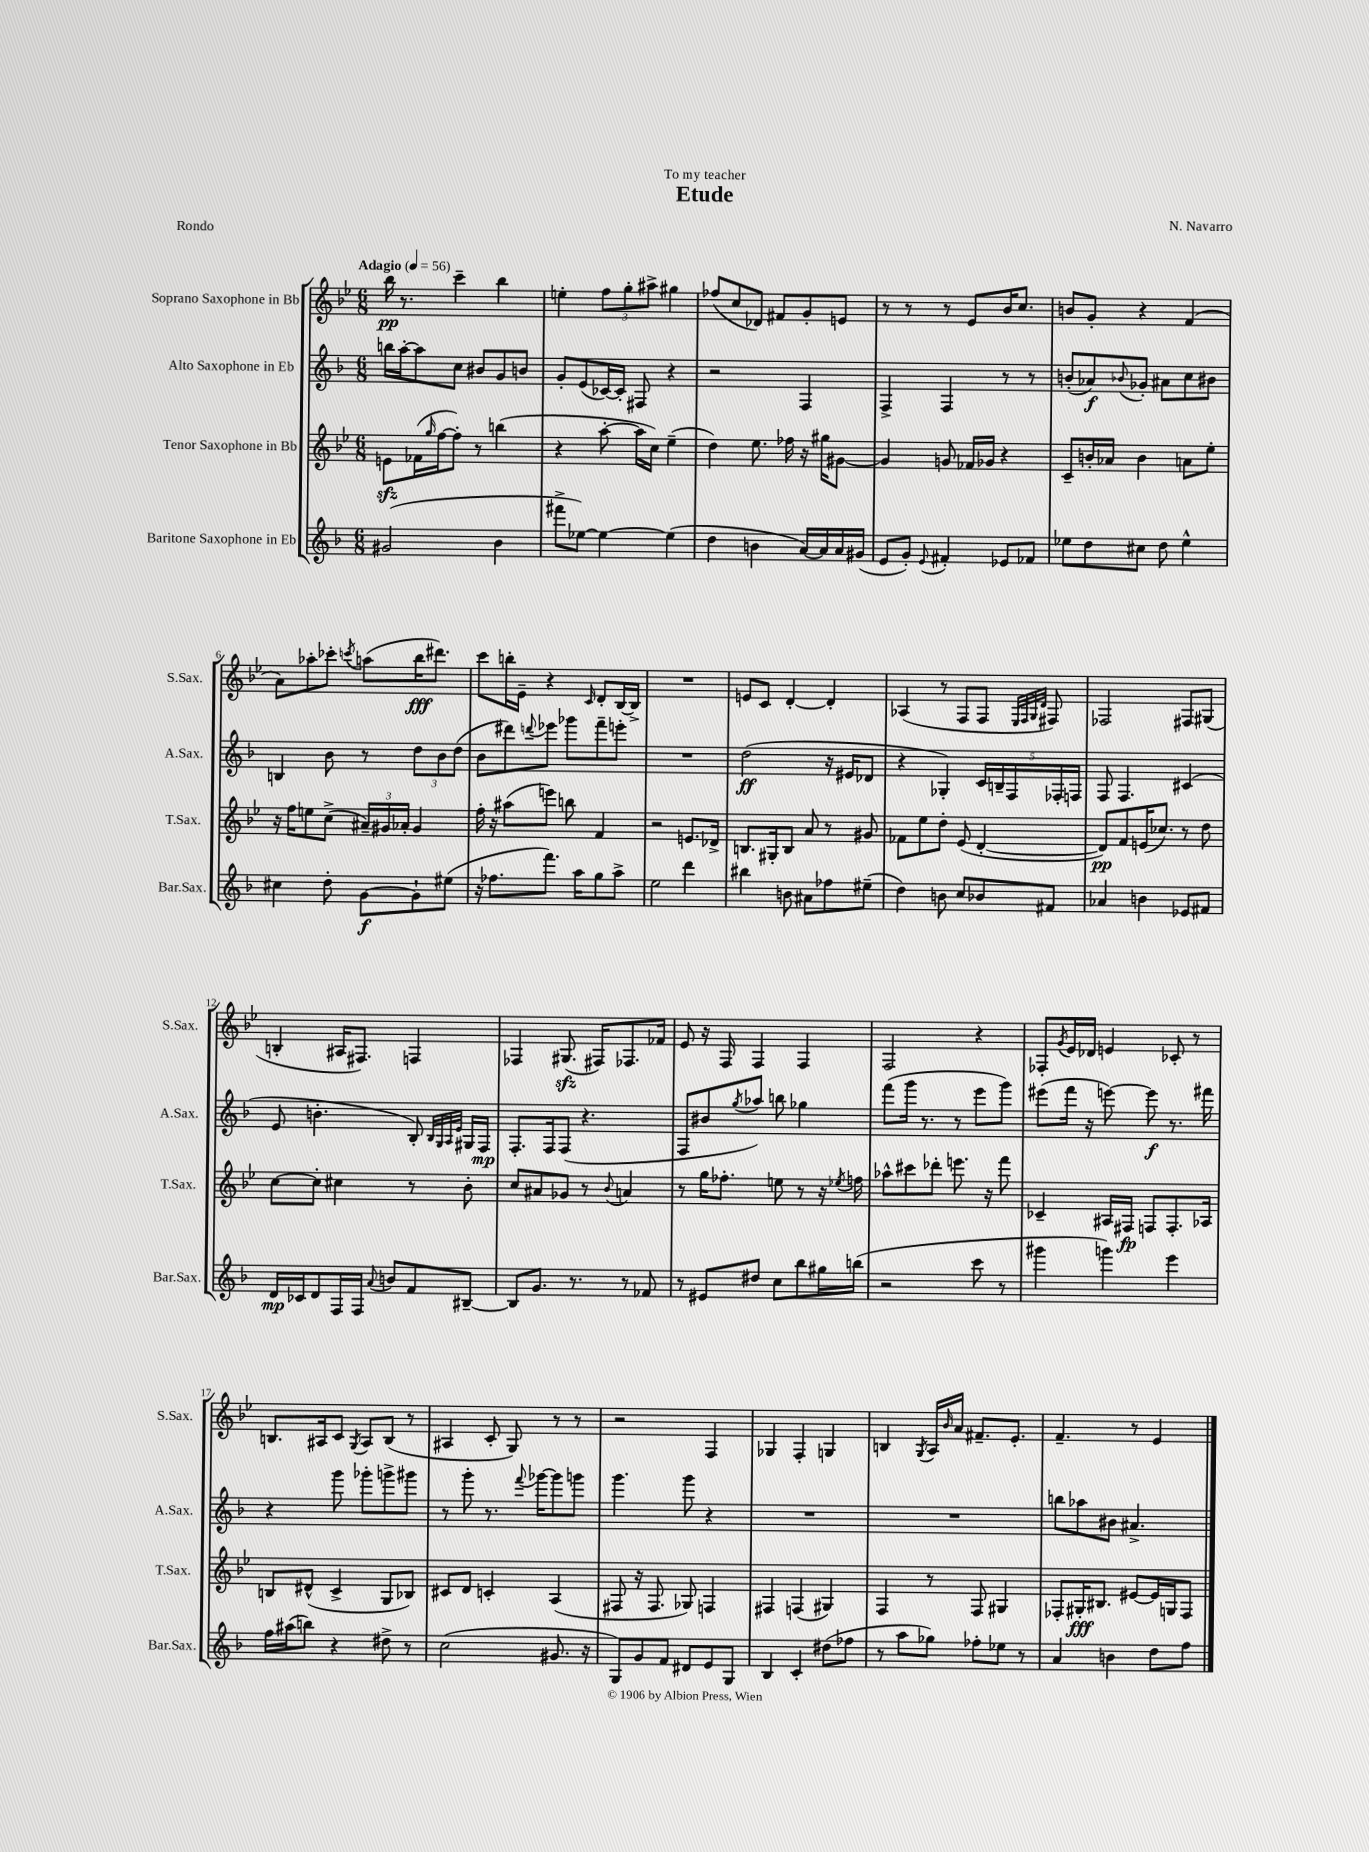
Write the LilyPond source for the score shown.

\header { title = "Etude" composer = "N. Navarro" dedication = "To my teacher" piece = "Rondo" }
<<
\new StaffGroup <<
\new Staff = "s0" \with { instrumentName = "Soprano Saxophone in Bb" shortInstrumentName = "S.Sax." } {
    \clef treble \key bes \major \numericTimeSignature \time 6/8 \tempo "Adagio" 4 = 56
    bes''16\pp r8. c'''4-- bes''4 |
    e''4-. \tuplet 3/2 { f''8 g''8-. ais''8-> } gis''4 |
    fes''8( c''8 des'8) fis'8 g'8-. e'8 |
    r8 r8 r8 ees'8 bes'16 c''8. |
    b'8 g'8-. r4 f'4( |
    a'8) aes''8-. ces'''8-. \acciaccatura { c'''8 } a''8( bes''16\fff dis'''8.) |
    c'''8 b''16-. ees'16-- r4 \grace { c'16 } d'8-. bes16~ bes16-> |
    R2. |
    e'8 c'8 d'4~-. d'4-. |
    aes4( r8 f8 f8 \grace { ees32 f32 g32 d'32 } fis8) |
    fes2 fis8 gis8( |
    b4-. ais16 fis8.) f4 |
    fes4 gis8.\sfz( fis16) fes8. fes'16 |
    ees'8 r16 f16 f4 f4 |
    f2 r4 |
    fes8-. \acciaccatura { g'8 } ees'16 des'16 e'4 ces'8-. r8 |
    b8. ais16 c'8 \acciaccatura { g8 } ais8 b8( r8 |
    ais4 c'8-. g8) r8 r8 |
    r2 f4 |
    ges4 f4-. g4 |
    b4 \acciaccatura { g8 } a16 \grace { bes'16 } a'16 fis'8.-- ees'8.-. |
    f'4.-- r8 ees'4 \bar "|." |
}
\new Staff = "s1" \with { instrumentName = "Alto Saxophone in Eb" shortInstrumentName = "A.Sax." } {
    \clef treble \key f \major \numericTimeSignature \time 6/8
    b''16 a''16~-. a''8 c''8 bis'8 g'8 b'8 |
    g'8-. e'8( ces'16~) ces'16-. fis8 r4 |
    r2 f4 |
    f4-> f4 r8 r8 |
    b'8-.( aes'8\f) \appoggiatura { bes'8 } ges'8-. ais'8 c''8 bis'8 |
    b4 bes'8 r8 \tuplet 3/2 { d''8 bes'8 d''8( } |
    bes'8 dis'''8) \appoggiatura { d'''8 } ees'''8 ges'''8 f'''8-- e'''8-. |
    R2. |
    d''2\ff( r16 eis'16 des'8 |
    r4 ges4-.) \tuplet 5/4 { c'16 b16-- f16 fes16-. f16 } |
    f8 f4. cis'4( |
    e'8 b'4.-. bes8-.) \grace { bes32 g32 a32 e'32 } gis16 f16\mp |
    f8.-. f16 f8( r4. |
    f8 bis'8 \acciaccatura { g''8 } aes''8) b''8 ges''4 |
    f'''8( g'''16 r8. r8 e'''8 g'''8) |
    eis'''8( f'''16 r16 e'''8~) e'''8\f r8. fis'''16 |
    r4 g'''8 ges'''8-. g'''8-> gis'''8 |
    r8 g'''8-. r8. \appoggiatura { f'''8 } ges'''16~ ges'''8 g'''8 |
    g'''4. g'''8 r4 |
    R2. |
    R2. |
    b''8 aes''8 bis'8 ais'4.-> \bar "|." |
}
\new Staff = "s2" \with { instrumentName = "Tenor Saxophone in Bb" shortInstrumentName = "T.Sax." } {
    \clef treble \key bes \major \numericTimeSignature \time 6/8
    e'8\sfz fes'16( \grace { g''16 } f''16~ f''8-.) r8 b''4( |
    r4 a''8~-. a''16 c''16) ees''4--( |
    d''4) ees''8. fes''16 r16 gis''16 gis'8~ |
    gis'4 g'8 fes'16 ges'16 r4 |
    c'8-- b'16-. aes'16 b'4 a'8 ees''8-. |
    r16 f''16 e''8 c''8->( \tuplet 3/2 { ais'16--) gis'16 aes'16-. } gis'4 |
    f''16-. r16 ais''8( e'''8) b''8 f'4 |
    r2 e'8. des'16-> |
    b8. gis16-. b8 a'8 r8 gis'8 |
    fes'8 ees''8 d''8-. ees'8( d'4~-. |
    d'8\pp) f'8 e'16( ces''8.) r8 d''8 |
    c''8~ c''8-. cis''4 r8 bes'8-. |
    c''8 ais'8 ges'8 r8 \appoggiatura { bes'8 } a'4 |
    r8 g''16 fes''8.-. e''8 r8 r16 \acciaccatura { ees''8 } f''16 |
    aes''8-^ cis'''8 des'''8-. e'''8. r16 f'''8 |
    ces'4-- ais16 fis16\fp f8 f8.-. aes16 |
    b8 dis'8-^( c'4-> g8 bes8) |
    cis'8 d'8 c'4-. a4( |
    fis8 r16 fis8. ges8) f4 |
    fis4 f4( gis4) |
    f4 r8 f8 gis4 |
    fes8-. gis16-.\fff bis8. eis'8~ eis'16 g16 fes8 \bar "|." |
}
\new Staff = "s3" \with { instrumentName = "Baritone Saxophone in Eb" shortInstrumentName = "Bar.Sax." } {
    \clef treble \key f \major \numericTimeSignature \time 6/8
    gis'2( bes'4 |
    fis'''8-> ees''8~) ees''4~ ees''4( |
    d''4 b'4 a'16~) a'16 a'16 gis'16( |
    e'8 g'8-.) \appoggiatura { e'8 } fis'4-. ees'8 fes'8 |
    ees''8 d''8 cis''8 d''8 ees''4-^ |
    cis''4 d''8-. g'8~\f g'8-! eis''8( |
    r16 fes''8. f'''8.) a''16 g''8 a''8-> |
    e''2 d'''4 |
    bis''4 b'8 ais'8 fes''8 eis''8--( |
    d''4) b'8 c''8 bes'8 fis'8 |
    aes'4 b'4 ees'8 fis'8 |
    d'16\mp ces'16 d'8 f16 f16 \appoggiatura { a'8 } b'8 f'8 bis8~-- |
    bis8 g'8. r8. r8 fes'8 |
    r8 eis'8 dis''8 c''8 bes''8 gis''16 b''16( |
    r2 c'''8 r8 |
    gis'''4 g'''4) e'''4 |
    f''16 ais''16( b''8) r4 dis''8-> r8 |
    c''2( gis'8. r16 |
    g8) g'8 f'8 dis'8 e'8 g8 |
    bes4 c'4-. dis''8( fes''8 |
    r8 a''8 ges''8) fes''8-. ees''8 r8 |
    a'4 b'4 d''8 f''8 \bar "|." |
}
>>
>>
